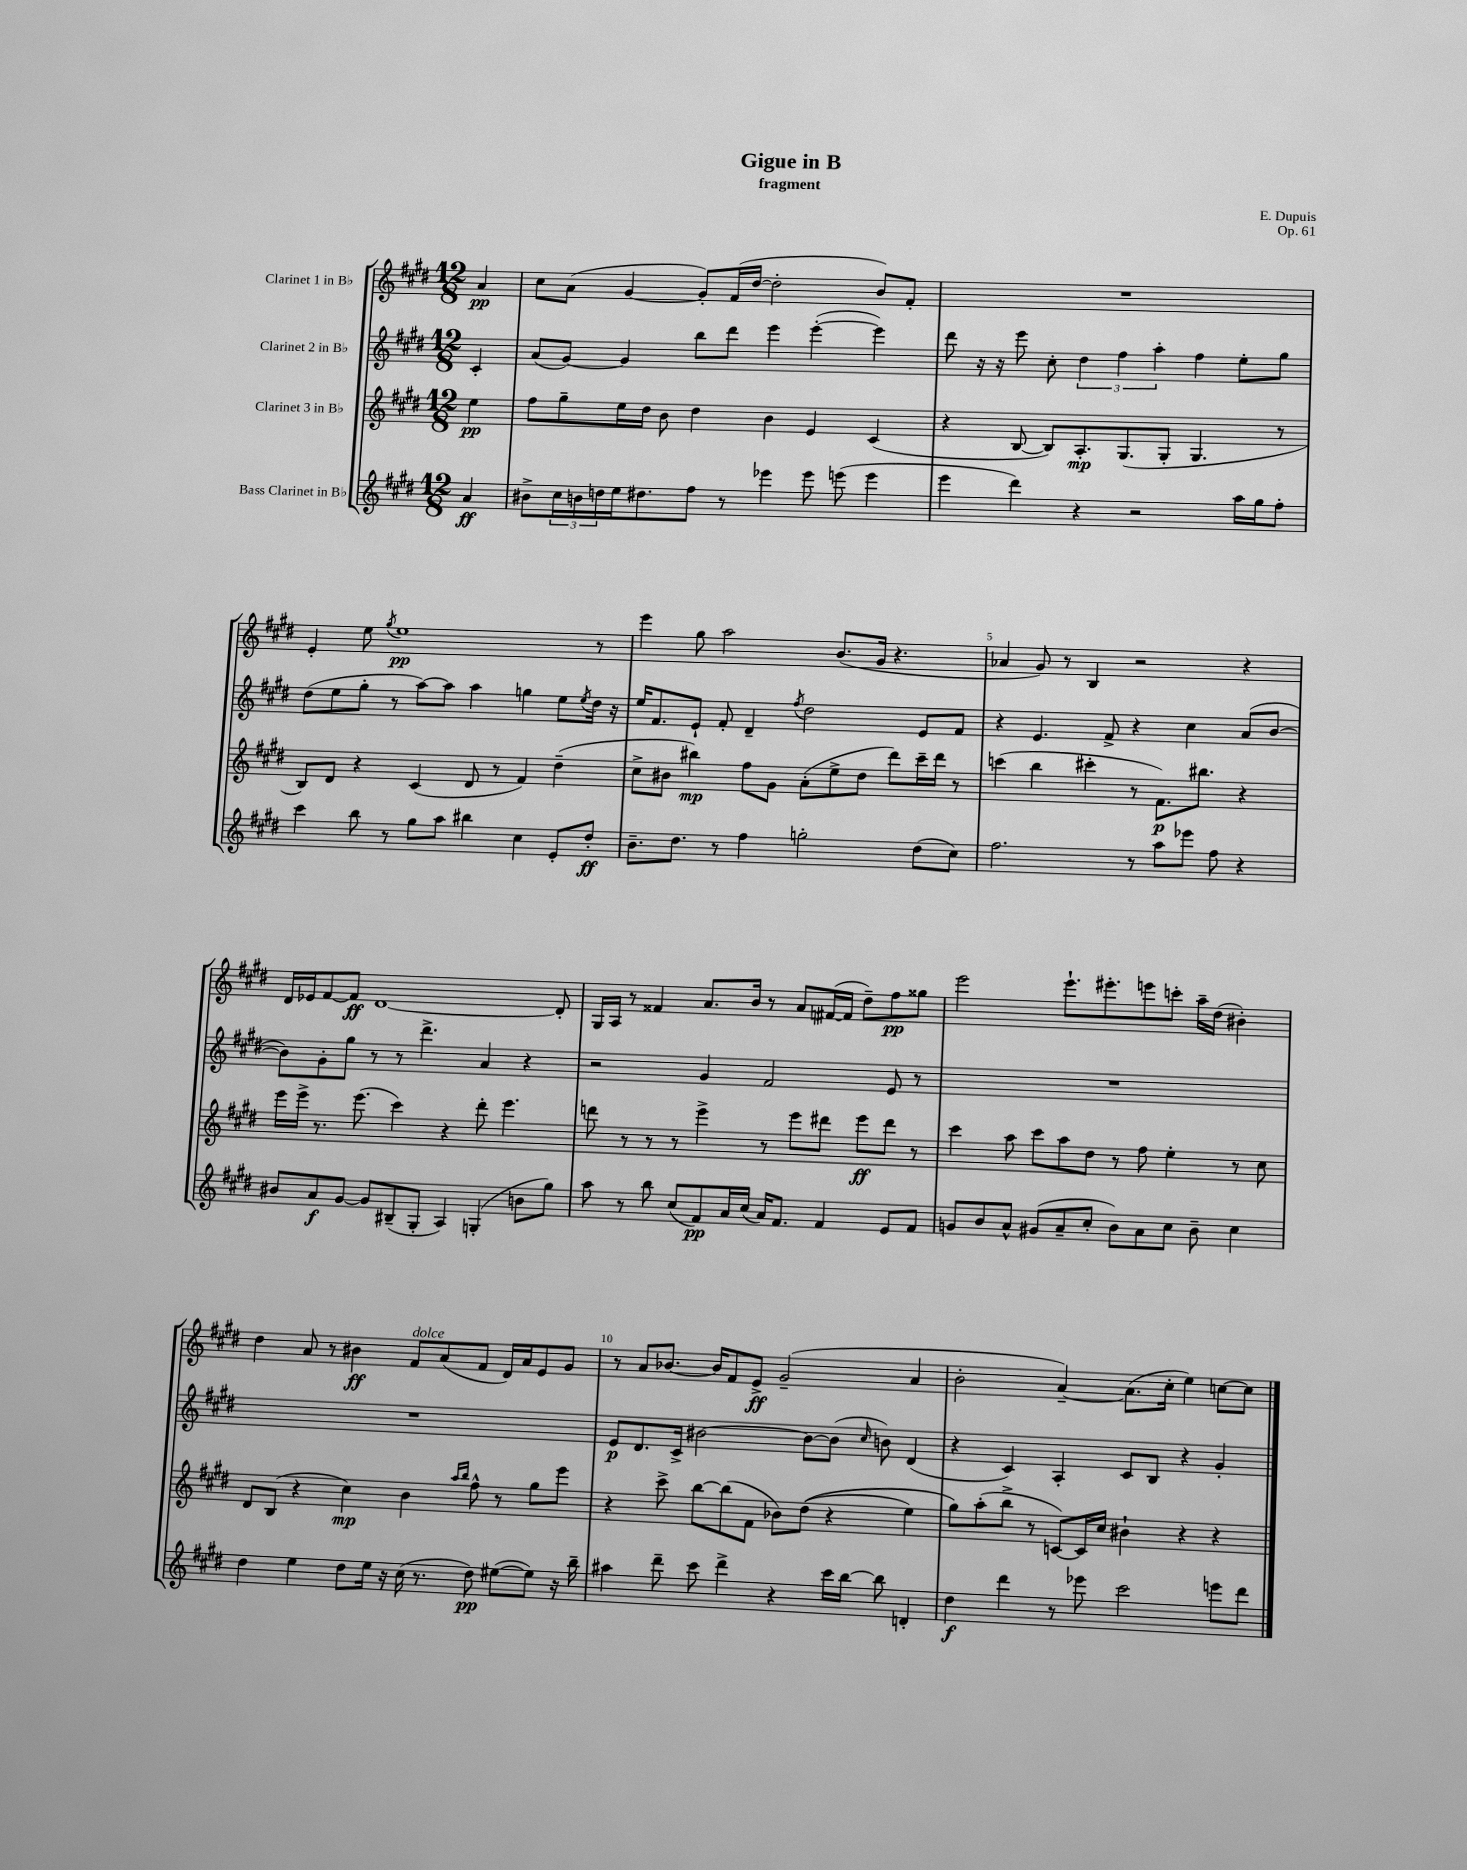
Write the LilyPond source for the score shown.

\header { title = "Gigue in B" composer = "E. Dupuis" subtitle = "fragment" opus = "Op. 61" }
<<
\new StaffGroup <<
\new Staff = "s0" \with { instrumentName = "Clarinet 1 in Bb" } {
    \clef treble \key e \major \numericTimeSignature \time 12/8 \partial 4
    a'4\pp |
    cis''8 a'8( gis'4~ gis'8-.) fis'16( dis''16~ dis''2-. b'8) fis'8-. |
    R1. |
    e'4-. e''8 \acciaccatura { gis''8 } e''1\pp r8 |
    e'''4 gis''8 a''2 b'8.( gis'16 r4. |
    aes'4 gis'8) r8 b4 r2 r4 |
    dis'16 ees'16 fis'8~ fis'8\ff dis'1~ dis'8-. |
    gis16 a16 r8 fisis'4 a'8. b'16 r8 a'8 fis'16~( fis'16 dis''8--) fis''8\pp gisis''8 |
    e'''2 e'''8.-! eis'''8.-. e'''8 c'''8-. a''16-- dis''16( bis'4-.) |
    dis''4 a'8 r8 bis'4\ff fis'8^\markup { \italic "dolce" } a'8( fis'8 dis'16) a'16 e'8 gis'8 |
    r8 a'8 bes'8.~ bes'16 fis'8 e'8->\ff gis'2--( a'4 |
    b'2-. a'4~--) a'8.( cis''16-. e''4) c''8~ c''8 \bar "|." |
}
\new Staff = "s1" \with { instrumentName = "Clarinet 2 in Bb" } {
    \clef treble \key e \major \numericTimeSignature \time 12/8 \partial 4
    cis'4-. |
    a'8( gis'8~) gis'4 b''8 dis'''8 e'''4 e'''4~-.( e'''4) |
    dis'''8 r16 r16 e'''8 cis''8-. \tuplet 3/2 { dis''4 fis''4 a''4-. } fis''4 e''8-. gis''8 |
    dis''8( e''8 gis''8-. r8 a''8~) a''8 a''4 g''4 e''8 \acciaccatura { e''8 } dis''16 r16 |
    e''16 fis'8. e'8-! fis'8-. dis'4-- \acciaccatura { fis''8 } dis''2 e'8 fis'8 |
    r4 e'4. fis'8-> r4 cis''4 a'8( b'8~ |
    b'8) gis'8-. gis''8 r8 r8 dis'''4.-> a'4 r4 |
    r2 gis'4 fis'2 e'8 r8 |
    R1. |
    R1. |
    e'8\p dis'8. cis'16-> bis'2~ bis'8~ bis'8( \grace { cis''16 } b'8) dis'4( |
    r4 cis'4) a4-. cis'8 b8 r4 gis'4-. \bar "|." |
}
\new Staff = "s2" \with { instrumentName = "Clarinet 3 in Bb" } {
    \clef treble \key e \major \numericTimeSignature \time 12/8 \partial 4
    e''4\pp |
    fis''8 gis''8-- e''16 dis''16 b'8 dis''4 b'4 e'4 cis'4( |
    r4 b8~ b8) a8.-.\mp gis8.( gis8-. gis4. r8 |
    b8) dis'8 r4 cis'4( dis'8 r8 fis'4) dis''4--( |
    cis''8-> bis'8 bis''4\mp) fis''8 gis'8 a'8-.( e''8-> dis''8 dis'''8) cis'''16-- dis'''16 r8 |
    c'''4( b''4 cis'''4-. r8 fis'8.\p) bis''8. r4 |
    e'''16 e'''16-> r8. e'''8.( cis'''4) r4 dis'''8-. e'''4. |
    d'''8 r8 r8 r8 e'''4-> r8 e'''8 dis'''8 e'''8\ff dis'''8 r8 |
    cis'''4 a''8 cis'''8 a''8 dis''8 r8 fis''8 e''4-. r8 cis''8 |
    dis'8 b8( r4 cis''4\mp) b'4 \grace { a''16 b''16 } fis''8-^ r8 gis''8 e'''8 |
    r4 cis'''8-> b''8~ b''8( fis'8 bes'8) dis''8(\( r4 e''4) |
    gis''8\) a''8-.( b''8-> r8 c'8~) c'16 cis''16 bis'4-! r4 r4 \bar "|." |
}
\new Staff = "s3" \with { instrumentName = "Bass Clarinet in Bb" } {
    \clef treble \key e \major \numericTimeSignature \time 12/8 \partial 4
    a'4\ff |
    bis'8-> \tuplet 3/2 { cis''16 b'16 d''16 } e''16 dis''8. fis''8 r8 ees'''4 ees'''8 e'''8( e'''4 |
    e'''4 dis'''4) r4 r2 a''16 gis''16 fis''8-. |
    cis'''4 b''8 r8 gis''8 a''8 bis''4 cis''4 e'8-. dis''8-.\ff |
    b'8.-- dis''8. r8 fis''4 g''2-. dis''8( cis''8) |
    fis''2. r8 a''8 ees'''8 fis''8 r4 |
    bis'8 a'8\f gis'8~ gis'8 bis8--( gis8-. a4) g4-.( b'8 gis''8) |
    a''8 r8 b''8 cis''8( fis'8\pp) a'16 cis''16( a'16) fis'8. fis'4 e'8 fis'8 |
    g'8 b'8 a'8-^ gis'8( a'8-- cis''8-. b'8) a'8 cis''8 b'8-- cis''4 |
    dis''4 e''4 dis''8 e''16 r16 cis''16( r8. dis''8\pp) eis''8~( eis''8) r16 b''16-- |
    ais''4 dis'''8-- cis'''8 dis'''4-> r4 cis'''16 b''16~ b''8 d'4-. |
    dis''4\f dis'''4 r8 ees'''8 cis'''2 e'''8 dis'''8 \bar "|." |
}
>>
>>
\layout { \context { \Score \override BarNumber.break-visibility = ##(#f #t #t) barNumberVisibility = #(every-nth-bar-number-visible 5) } }
